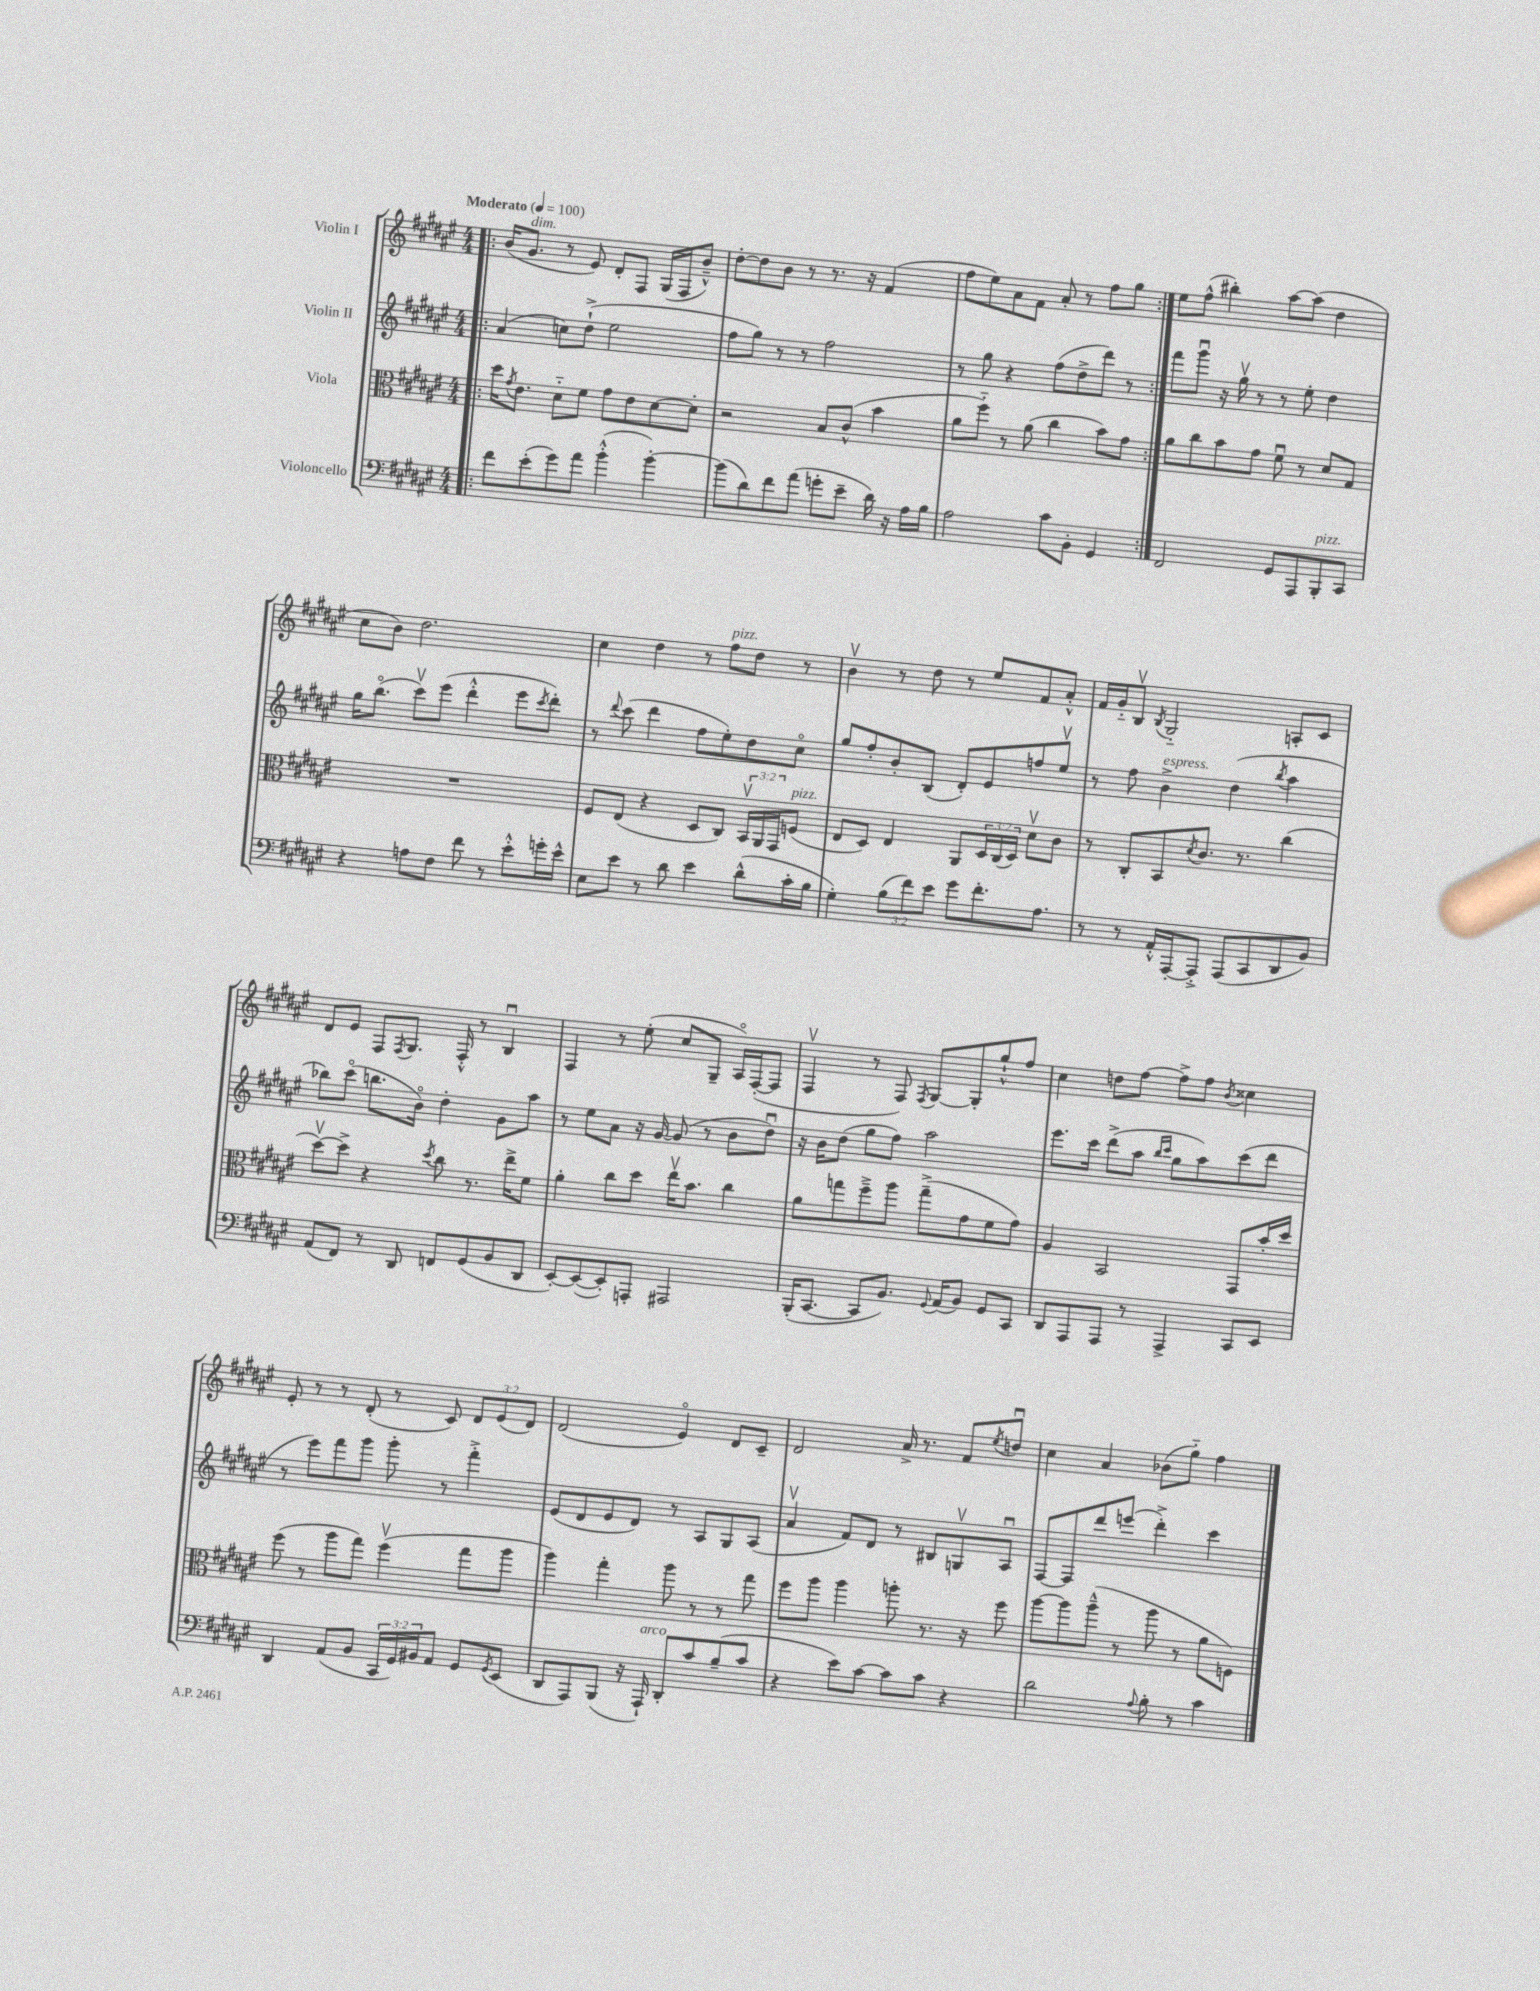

**kern	**kern	**kern	**kern
*part4	*part3	*part2	*part1
*staff4	*staff3	*staff2	*staff1
*I"Violoncello	*I"Viola	*I"Violin II	*I"Violin I
*clefF4	*clefC3	*clefG2	*clefG2
*k[f#c#g#d#a#e#]	*k[f#c#g#d#a#e#]	*k[f#c#g#d#a#e#]	*k[f#c#g#d#a#e#]
*M4/4	*M4/4	*M4/4	*M4/4
*MM100	*MM100	*MM100	*MM100
=1!|:	=1!|:	=1!|:	=1!|:
!	!	!	!LO:TX:a:B:t=Moderato
8f#\L	16dd#\KL	(4a#/	(16b/KL
.	8qg#/	.	.
!	!	!	!LO:TX:a:i:t=dim.
.	8.e#\J	.	8.g#/J
(8e#'\	.	.	.
8g#\)	8d#\L	8ccn\L)	8r
8a#\J	8f#\J	(8dd#`^\J	8e#/)
(4b'^^\	8g#\L	2ee#\	8d#'/L
.	8e#\	.	8F#/J
[4b'\)	[8d#\	.	(16G#/LL
.	.	.	16F#/J
.	8d#'\J]	.	8b~^^/J)
=2	=2	=2	=2
(8b\L]	2r	8ff#\L	[8dd#'\L
8d#\)	.	8gg#\J)	8dd#\]
8f#\	.	8r	8b\J
(8a#\J	.	8r	8r
8gn'\L	8B/L	2ff#\	8.r
8e#~\J	(8c#^^/J	.	.
.	.	.	16r
16d#\)	4b\	.	(4f#/
16r	.	.	.
16A#\LL	.	.	.
16B\JJ	.	.	.
=3	=3	=3	=3
2A#\	8a#\L	8r	8ff#\L
.	8ff#\J)	8gg#\	8ee#\)
.	8r	4r	8a#\
.	(8a#\	.	8f#\J
8c#\L	4cc#\	(8ff#\L	8a#'/
8BB'\J	.	8dd#^\	8r
4GG#/	8b\L)	8ddd#\J)	8ff#\L
.	8g#\J	8r	8gg#\J
=4:|!	=4:|!	=4:|!	=4:|!
2FF#/	8a#\L	8fff#\L	8ee#\L
.	8cc#\	8ggg#u\J	(8ff#^^\J
.	8b\	16r	4bb#X'\)
.	.	16gg#v\	.
.	8g#\J	8r	.
8GG#/L	8f#u\	8r	[8aa#\L
8AAA#/	8r	8ee#'\	(8aa#\J]
!LO:TX:a:i:t=pizz.	!	!	!
8BBB'/	8d#/L	4dd#\	4dd#\
8CC#/J	8G#/J	.	.
!!LO:LB:g=z
=5	=5	=5	=5
4r	1r	16gg#\KL	8cc#\L
.	.	(8.bb\J	.
.	.	.	8b\J)
8An\L	.	8ccc#v\L)	2.dd#\
8F#\J	.	(8eee#\J	.
8f#\	.	4ddd#'^^\	.
8r	.	.	.
8e#'^^\L	.	8eee#\L	.
.	.	8qccc#/	.
16gn'\L	.	8ddd#'\J)	.
16e#^^\JJ	.	.	.
=6	=6	=6	=6
8E#\L	8F#/L	8r	4cc#\
.	.	8qqddd#/	.
8e#\J	(8E#/J	(8ccc#\	.
8r	4r	4ddd#\	4dd#\
8d#\	.	.	.
4e#\	8D#/L	8ff#\L	8r
!	!	!	!LO:TX:a:i:t=pizz.
.	8C#/J)	8ee#'\)	8ff#\L
(8d#^^\L	24BBv/LL	8dd#\	8dd#\J
.	24AA#/	.	.
.	24GG#/J	.	.
!	!LO:TX:a:i:t=pizz.	!	!
16c#'\L	(8Fn/J	8cc#\J	8r
16B\JJ	.	.	.
=7	=7	=7	=7
4G#'\)	8E#/L	8gg#/L	4bv\
.	8D#/J)	8ff#'/	.
(12B\L	4E#/	8b'/	8r
12f#\)	.	.	.
.	.	(8B/J	8dd#\
12e#\J	.	.	.
8g#\L	8AA#/L	8d#'/L)	8r
8.f#'\	24D#/L	8e#/	8ee#/L
.	(24C#/	.	.
.	24D#/JJ)	.	.
.	8d#v\L	8ffn/	8f#/
8.A#\J	.	.	.
.	8c#\J	8ee#v/J	8a#'^^/J
=8	=8	=8	=8
8r	8r	8r	16f#/LL
.	.	.	16g#/J
8r	8C#'/L	8ff#\	8Bv/J
.	.	.	8qB/
!	!	!LO:TX:a:i:t=espress.	!
16AA#'^^/LL	8BB/	4b^\	2G#/
[16AAA#'/J	.	.	.
.	8qd#/	.	.
8AAA#'^/J]	8.c#/J	.	.
(8AAA#/L	.	(4dd#\	.
.	8.r	.	.
8CC#/	.	.	.
.	.	8qbb/	.
8DD#/	(4cc#\	4aa#\	8An'/L
8BB/J)	.	.	8c#/J
!!LO:LB:g=z
=9	=9	=9	=9
(8AA#/L	[8dd#v\L)	8bb-X\L)	8d#/L
8FF#/J)	8dd#^\J]	(8ccc#\J	8e#/J
8r	4r	8.bbn\L	8F#/L
.	.	.	8qF#/
8DD#/	.	.	8.G#/J
.	.	16b\Jk)	.
.	8qdd#/	.	.
8FFn/L	8cc#\	4dd#'\	.
.	.	.	16F#'^^/
(8GG#/	8.r	.	8r
8BB/	.	8g#\L	4Bu/
.	16ee#^\KL	.	.
8DD#/J	8f#\J	8aa#\J	.
=10	=10	=10	=10
[8EE#'/L)	4a#'\	8r	4F#/
(8EE#/_	.	8ee#\L	.
8EE#'/])	8cc#\L	8a#\J	8r
8AAAn'/J	8dd#\J	16r	(8ee#'\
.	.	[16g#/	.
2AAA#X/	16ee#v\KL	(8g#/]	8cc#/L
.	8.b\J	.	.
.	.	8r	8G#~/J
.	4cc#\	8b\L	16A#/LL)
.	.	.	([16F#'/J
.	.	8dd#u\J)	8F#/J]
=11	=11	=11	=11
(16BBB'/KL	8a#\L	16r	4F#v/
[8.CC#/J	.	16b\KL	.
.	8ggn\	(8dd#\J	.
8CC#/L]	8ff#~^\	8gg#\L	8r
8.BB/J)	8aa#\J	8ff#\J)	8F#/)
.	.	.	8qF#/
.	(8gg~^\L	2aa#\	[8G#/L
8qqGG#/	.	.	.
(16AA#/KL	.	.	.
8BB/J)	8g#\	.	8G#'/]
8GG#/L	8f#\	.	8gg#`^^/
8CC#/J	8g#\J)	.	8ff#/J
=12	=12	=12	=12
8DD#/L	4A#/	8.eee#\L	4cc#\
8AAA#/	.	.	.
.	.	16ccc#\Jk	.
8AAA#/J	2BB/	(8ddd#^\L	8ddn\L
8r	.	8aa#\J	[8ff#\J
.	.	16qqbb/LL	.
.	.	16qqccc#/JJ	.
4AAA#^/	.	8gg#\L	8ff#^\L]
.	.	8aa#\)	8ff#\J
.	.	.	8qb/
8CC#/L	8GG#/L	(8ccc#\	4cc##X\
8EE#/J	16b'/L	8ddd#\J	.
.	16dd#/JJ	.	.
!!LO:LB:g=z
=13	=13	=13	=13
4DD#/	(8ff#\	8r	8e#'/
.	8r	8eee#\L)	8r
(8AA#/L	8aa#\L	8fff#\	8r
8BB/J	8gg#\J)	8ggg#\J	(8d#'/
24CC#/LL	(4ff#v\	8ggg#'\	8r
24GG#/)	.	.	.
24BB#X/J	.	.	.
8AA#/J	.	8r	8c#/)
8GG#/L	8gg#\L	4fff#'^\	12d#/L
.	.	.	(12e#/
8qGG#/	.	.	.
(8EE#/J	8aa#\J	.	.
.	.	.	12d#/J)
=14	=14	=14	=14
8DD#/L	4aa#\)	(8e#/L	(2d#/
8AAA#/)	.	8d#/	.
(8BBB/J	4gg#'\	8e#/	.
16r	.	8d#/J)	.
!LO:TX:a:i:t=arco	!	!	!
16AAA#`/)	.	.	.
8DD#'/L	8aa#\	8r	4e#/)
8c#/	8r	8A#/L	.
(8B~/	8r	8G#/	8d#/L
8c#/J	8gg#\	(8A#/J	8c#~/J
=15	=15	=15	=15
4r	8ff#\L	4a#v/	2d#/
.	8aa#\J	.	.
8e#\L)	4aa#\	8f#/L)	.
[8c#\J	.	8d#/J	.
8c#\L]	8aan'\	8r	16a#^/
.	.	.	8.r
8c#\J	8.r	8B#X/L	.
4r	.	8Gnv/	8f#/L
.	16r	.	.
.	.	.	8qee#/
.	8ff#\	8A#u/J	8ddnu/J
=16	=16	=16	=16
2d#\	[8aa#\L	[8F#/L	4cc#\
.	8aa#\]	8F#/]	.
.	(8aa#~^^\J	8ddd#/	4a#/
.	8r	(8eeen/J	.
8qqA#/	.	.	.
8B'\	8aa#\	4ddd#'^\)	(8b-X\L
8r	8r	.	8gg#\J)
4c#\	8a#\L	4ccc#\	4ff#\
.	8Fn\J)	.	.
==	==	==	==
*-	*-	*-	*-
